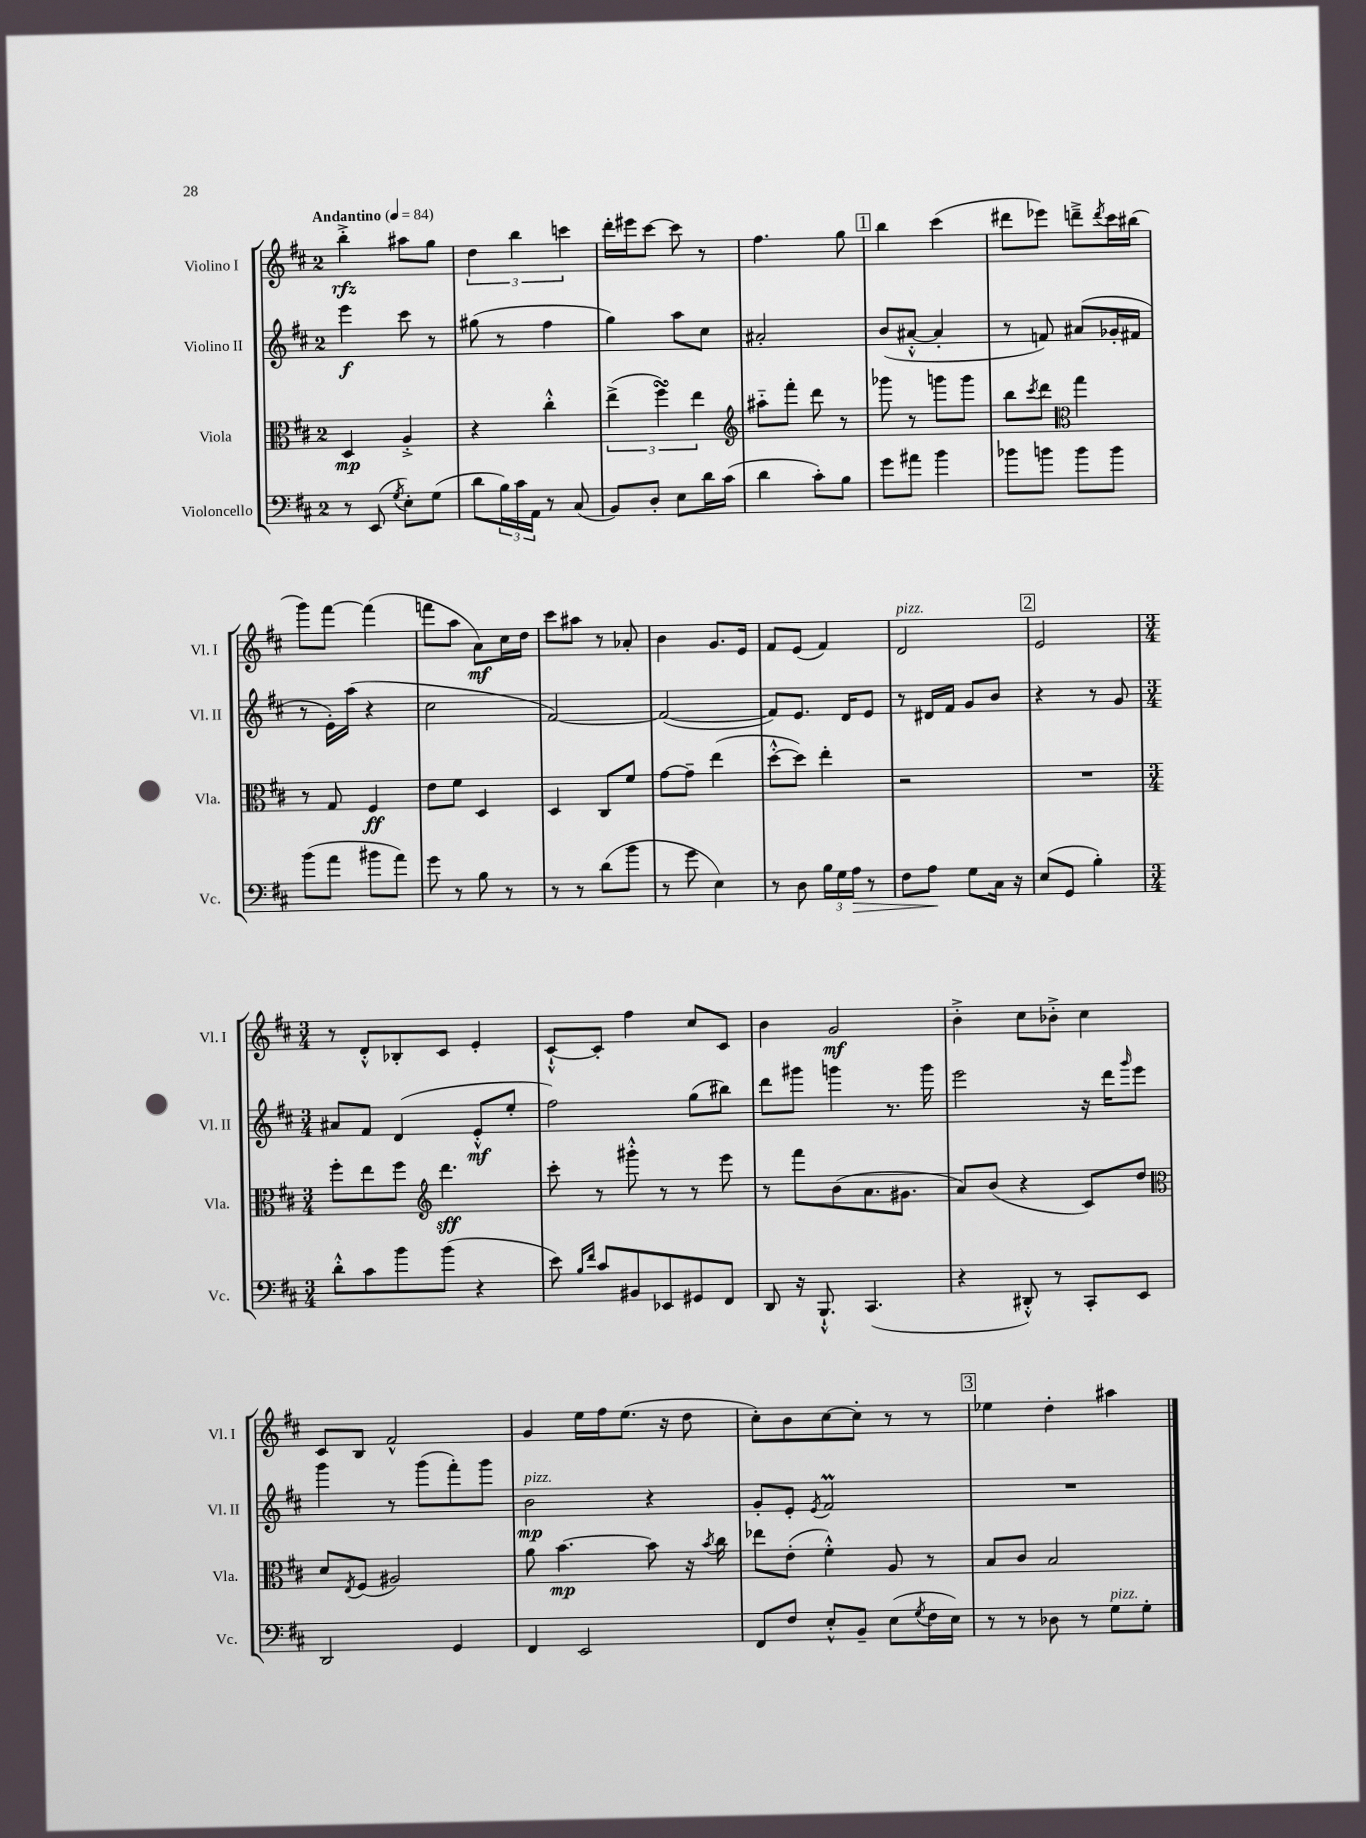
<<
\new StaffGroup <<
\new Staff = "s0" \with { instrumentName = "Violino I" shortInstrumentName = "Vl. I" } {
    \clef treble \key d \major \once \override Staff.TimeSignature.style = #'single-digit \time 2/4 \tempo "Andantino" 4 = 84
    b''4-.->\rfz ais''8 g''8 |
    \tuplet 3/2 { d''4 b''4 c'''4 } |
    d'''16-. eis'''16 cis'''8~ cis'''8 r8 |
    fis''4. g''8 |
    \mark \markup { \box "1" } b''4 cis'''4( |
    dis'''8 ees'''8) d'''8---> \acciaccatura { d'''8 } cis'''16 bis''16( |
    g'''8) fis'''8~ fis'''4( |
    f'''8 a''8 a'8\mf) cis''16 d''16 |
    cis'''8 ais''8 r8 aes'8-. |
    b'4 g'8. e'16 |
    fis'8 e'8( fis'4) |
    d'2^\markup { \italic "pizz." } |
    \mark \markup { \box "2" } e'2 |
    \numericTimeSignature \time 3/4 r8 d'8-.-^ bes8-. cis'8 e'4-. |
    cis'8~-!-^ cis'8-. fis''4 cis''8 cis'8 |
    b'4 g'2\mf |
    b'4-.-> cis''8 bes'8-.-> cis''4 |
    cis'8 b8 fis'2-^ |
    g'4 e''16 fis''16 e''8.( r16 d''8 |
    cis''8-.) b'8 cis''8~ cis''8-. r8 r8 |
    \mark \markup { \box "3" } ees''4 d''4-. ais''4 \bar "|." |
}
\new Staff = "s1" \with { instrumentName = "Violino II" shortInstrumentName = "Vl. II" } {
    \clef treble \key d \major \once \override Staff.TimeSignature.style = #'single-digit \time 2/4
    e'''4\f cis'''8 r8 |
    gis''8( r8 fis''4 |
    g''4) a''8 cis''8 |
    ais'2-. |
    \mark \markup { \box "1" } b'8( ais'8~-.-^ ais'4-. |
    r8 f'8) ais'8( ges'16-. fis'16 |
    r8 e'16-.) a''16( r4 |
    cis''2 |
    fis'2~) |
    fis'2~( |
    fis'8) e'8. d'16 e'8 |
    r8 dis'16 fis'16 g'8 b'8 |
    \mark \markup { \box "2" } r4 r8 g'8 |
    \numericTimeSignature \time 3/4 ais'8 fis'8 d'4( e'8-.-^\mf e''8-. |
    fis''2) g''8( bis''8) |
    d'''8 gis'''8 g'''4 r8. g'''16 |
    e'''2 r16 d'''16 \grace { g'''16 } e'''8 |
    g'''4 r8 g'''8( fis'''8-.) g'''8 |
    b'2\mp^\markup { \italic "pizz." } r4 |
    g'8-. e'8-. \acciaccatura { e'8 } fis'2\prall |
    \mark \markup { \box "3" } R2. \bar "|." |
}
\new Staff = "s2" \with { instrumentName = "Viola" shortInstrumentName = "Vla." } {
    \clef alto \key d \major \once \override Staff.TimeSignature.style = #'single-digit \time 2/4
    d4\mp a4-.-> |
    r4 cis''4-.-^ |
    \tuplet 3/2 { e''4->( fis''4\turn) e''4 } |
    \clef treble ais''8-_ fis'''8-. d'''8 r8 |
    \mark \markup { \box "1" } ges'''8 r8 g'''8 g'''8 |
    b''8 \acciaccatura { cis'''8 } d'''8 \clef alto g''4 |
    r8 g8 fis4\ff |
    e'8 fis'8 d4 |
    d4 cis8 fis'8 |
    g'8~ g'8-- e''4( |
    d''8~-.-^ d''8) e''4-. |
    r2 |
    \mark \markup { \box "2" } R2 |
    \numericTimeSignature \time 3/4 fis''8-. e''8 fis''8 \clef treble d'''4.\sff |
    cis'''8-. r8 gis'''8-.-^ r8 r8 e'''8 |
    r8 fis'''8 b'8( a'8. gis'8. |
    a'8) b'8( r4 cis'8) d''8 |
    \clef alto d'8 \acciaccatura { e8 } fis8( ais2) |
    a'8 b'4.~\mp b'8 r16 \acciaccatura { b'8 } cis''16 |
    ees''8 e'8-.( fis'4-.-^) a8 r8 |
    \mark \markup { \box "3" } b8 cis'8 b2 \bar "|." |
}
\new Staff = "s3" \with { instrumentName = "Violoncello" shortInstrumentName = "Vc." } {
    \clef bass \key d \major \once \override Staff.TimeSignature.style = #'single-digit \time 2/4
    r8 e,8( \acciaccatura { g8 } e8-.) g8( |
    d'8 \tuplet 3/2 { b16) cis'16 a,16 } r8 cis8( |
    b,8) d8-. e8 d'16 cis'16( |
    d'4 cis'8-.) b8 |
    \mark \markup { \box "1" } g'8 ais'8 b'4 |
    bes'8 b'8 b'8 b'8 |
    b'8( a'8 bis'8 a'8) |
    g'8 r8 b8 r8 |
    r8 r8 d'8( b'8 |
    r8 g'8 e4) |
    r8 d8 \tuplet 3/2 { b16 g16 a16\> } r8 |
    fis8 a8\! g8 cis16 r16 |
    \mark \markup { \box "2" } e8( g,8 b4-.) |
    \numericTimeSignature \time 3/4 d'8-.-^ cis'8 b'8 b'8( r4 |
    e'8) \grace { b16 fis'16 } cis'8 bis,8 ees,8 gis,8 fis,8 |
    d,8 r16 b,,8.-!-^ cis,4.( |
    r4 dis,8-.-^) r8 cis,8-. e,8 |
    d,2 g,4 |
    fis,4 e,2 |
    fis,8 fis8 e8-.-^ b,8-- e8( \acciaccatura { g8 } fis16 e16) |
    \mark \markup { \box "3" } r8 r8 des8 r8 g8^\markup { \italic "pizz." } g8-. \bar "|." |
}
>>
>>
\layout { \context { \Score \remove "Bar_number_engraver" } }
